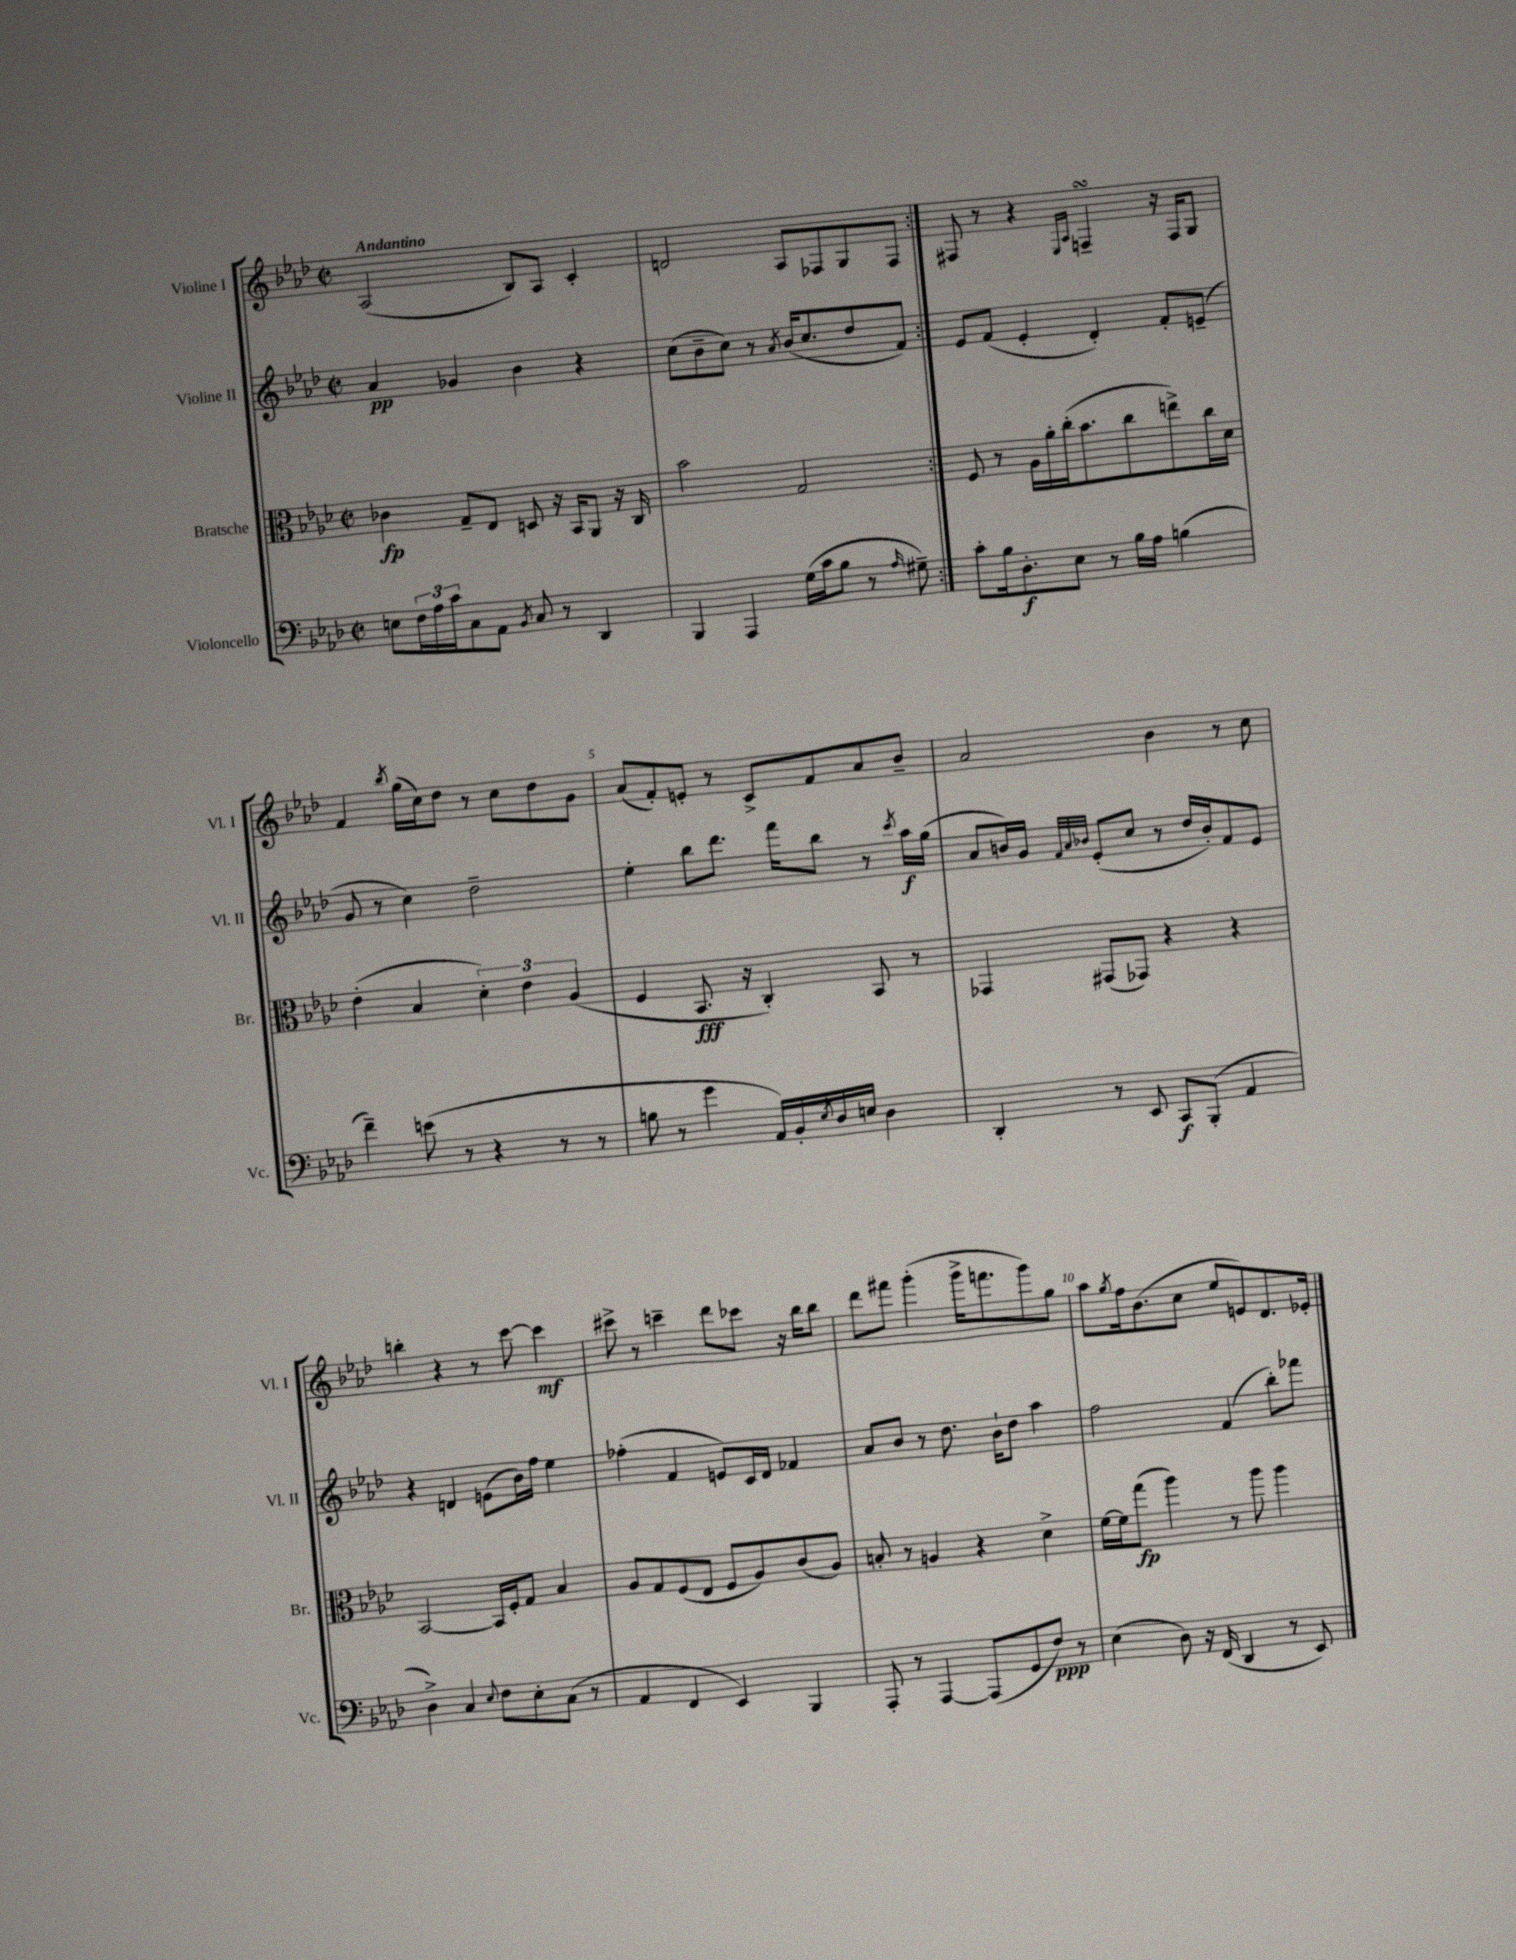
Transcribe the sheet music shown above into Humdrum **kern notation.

**kern	**kern	**kern	**kern
*staff4	*staff3	*staff2	*staff1
*clefF4	*clefC3	*clefG2	*clefG2
*k[b-e-a-d-]	*k[b-e-a-d-]	*k[b-e-a-d-]	*k[b-e-a-d-]
*M2/2	*M2/2	*M2/2	*M2/2
*met(c|)	*met(c|)	*met(c|)	*met(c|)
8E\L	4c-\	4a-/	(2A-/
24F\L	.	.	.
24A-\	.	.	.
24c\J	.	.	.
8C\	8G~/L	4g-/	.
8AA-\J	8E-/J	.	.
8qBB-/	.	.	.
8C/	8D/	4b-\	8B-/L)
8r	16r	.	8A-/J
.	16BB-/LK	.	.
4DD-/	8AA-/J	4r	4c'/
.	16r	.	.
.	16C/	.	.
=	=	=	=
4BBB-/	2b-\	(8cc\L	2d/
.	.	8b-~\	.
4AAA-/	.	8cc\J)	.
.	.	8r	.
.	.	8qa-/	.
(16G\LL	2G/	(16b-/LK	8A-/L
16c\J	.	8.cc/	.
8B-\J	.	.	8F-/
8r	.	8dd-/	8G/
16qqA-/	.	.	.
8G#~\)	.	8f/J)	8F-/J
=:|!	=:|!	=:|!	=:|!
8c'\L	8F/	8e-/L	8F#/
16B-\k	8r	(8f/J	8r
8.D-'\	.	.	.
.	16A-\LL	4e-'/	4r
.	16a-'\	.	.
8E-\J	(16cc'\J	.	.
.	8.b-\	.	.
.	.	.	16qqE-/LL
.	.	.	16qqA-/JJ
8r	.	4d-'/)	4F~/
16B-\LL	8cc\	.	.
16A-\JJ	.	.	.
(4B\	8ee^\)	8f'/L	16r
.	.	.	16F/LK
.	16cc\L	(8e~/J	8G/J
.	16d-\JJ	.	.
=	=	=	=
4f~\)	(4e-'\	8g/	4f/
.	.	8r	.
.	.	.	8qbb-/
(8e\	4B-/	4cc\)	(16gg\LL
.	.	.	16cc\J)
8r	.	.	8dd-\J
4r	6d-'\)	2dd-~\	8r
.	.	.	8cc\L
.	6e-\	.	.
8r	.	.	8dd-\
.	(6A-/	.	.
8r	.	.	8g\J
=	=	=	=
8B\	4F/	4ee-'\	(8a-/L
8r	.	.	8f'/)
4g\	8.BB-/	8bb-\L	8e'/J
.	.	8.ddd-\J	8r
.	16r	.	.
16AA-/LL)	4C'/)	.	8c^/L
16BB-'/	.	16fff\LK	.
8qE-/	.	.	.
16D-/	.	8bb-\J	8f/
16E/JJ	.	.	.
4D-\	8BB-/	8r	8a-/
.	.	8qccc/	.
.	8r	16aa-\LL	8b-~/J
.	.	(16gg\JJ	.
=	=	=	=
4DD-'/	4GG-/	8a-/L	2a-/
.	.	16b/L)	.
.	.	16g/JJ	.
.	.	32qqf/LLL	.
.	.	32qqa-/	.
.	.	32qqb-/JJJ	.
8r	(8GG#/L	(8e-'/L	.
8EE-/	8GG-/J)	8cc/J	.
8CC/L	4r	8r	4b-\
(8BBB-'/J	.	16dd-/LL	.
.	.	16b-'/J)	.
4AA-/	4r	8f/	8r
.	.	8e-/J	8cc\
=	=	=	=
4D-^\)	[2BB-/	4r	4bb'\
4C/	.	4d/	4r
8qqE-/	.	.	.
8F\L	16BB-/]LL	(8e\L	8r
.	16F'/J	.	.
8E-'\	8G/J	16b-\L)	[8ccc\
.	.	16ff\JJ	.
(8C\J	4B-/	4ee-\	4ccc\]
8r	.	.	.
=	=	=	=
4AA-/	8A-/L	(4ff-'\	8ccc#^\
.	8G/	.	8r
4FF/	(8F/	4f/	4ccc~\
.	8E-/J	.	.
4EE-/)	8F/L	8e/L)	8ddd-\L
.	8A-/)	16c/L	8ccc-\J
.	.	16d-/JJ	.
4BBB-/	(8c/	4f-/	16r
.	.	.	16bb-\LK
.	8A-/J)	.	8bb-\J
=	=	=	=
8AAA-'/	8B'/	8a-/L	8ddd-\L
8r	8r	8b-/J	8fff#\J
[4AAA-/	4A/	8r	(4ggg'\
.	.	8.dd-\	.
(8AAA-/]L	4r	.	16ggg^\LK
.	.	16b-`\LK	8.fff\
8GG/	.	8dd-\J	.
8F/J)	4d-^\	4aa-\	8ggg\)
8r	.	.	8gg\J
=	=	=	=
(4E-\	[16f\LL	2ff\	8aa-\L
.	16f\]J	.	.
.	.	.	8qgg/
.	(8gg\J	.	16ff\k
.	.	.	(8.b-\
8D-\)	4aa-\)	.	.
16r	.	.	8cc\J
(16FF/	.	.	.
4DD-/	8r	(4f/	8ee-/L
.	8aa-\	.	8e/)
8r	4aa-\	8bb-'\L)	8.d-/
8EE-/)	.	8fff-\J	.
.	.	.	16e-'/Jk
==	==	==	==
*-	*-	*-	*-
